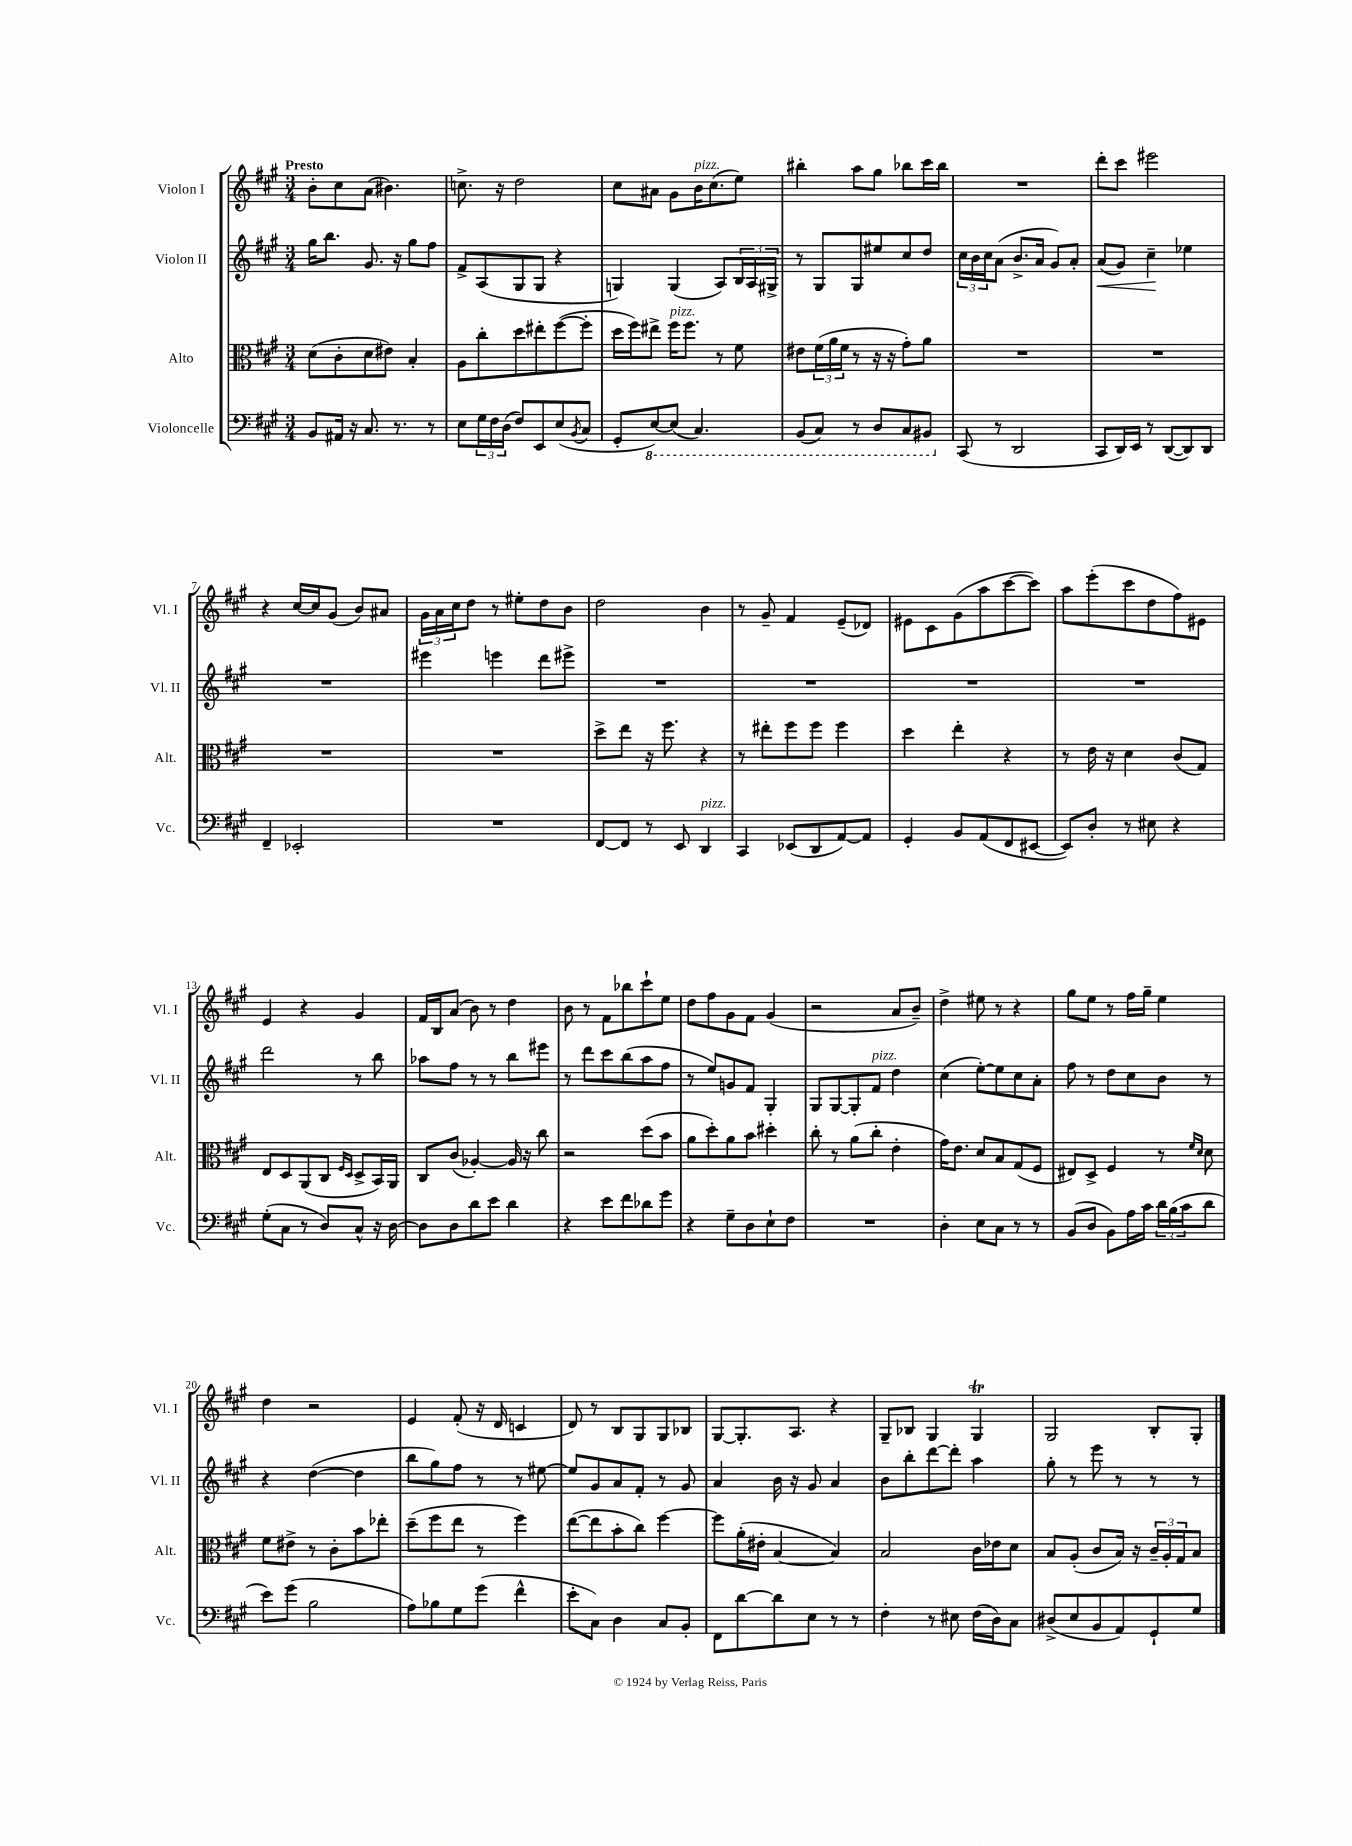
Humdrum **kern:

**kern	**kern	**kern	**kern
*staff4	*staff3	*staff2	*staff1
*clefF4	*clefC3	*clefG2	*clefG2
*k[f#c#g#]	*k[f#c#g#]	*k[f#c#g#]	*k[f#c#g#]
*M3/4	*M3/4	*M3/4	*M3/4
8BB	(8d	16gg#	8b'
.	.	8.bb	.
16AA#	8c#'	.	8cc#
16r	.	.	.
8.C#	8d	8.g#	(8a
.	8e#)	.	4.b#)
8.r	.	16r	.
.	4B'	8gg#	.
8r	.	8ff#	.
=	=	=	=
8E	8A	8f#^	8.cc^
24G#	8cc#'	(8A	.
24F#	.	.	.
.	.	.	16r
(24D	.	.	.
8F#)	8dd	8G#	2dd
8EE	8ee#'	8G#	.
(8E	([8ff#	4r	.
8qBB	.	.	.
8C#	8ff#']	.	.
=	=	=	=
8GG#'	16dd	4G)	8cc#
.	16ff#)	.	.
[8EE)	8ee#^	.	8a#
(8EE]	16ff#	(4G	8g#
.	8.ff#	.	.
4.CC#)	.	.	16b
.	.	.	(8.cc#
.	8r	8A)	.
.	8f#	24B	8ee)
.	.	24A	.
.	.	24G#^	.
=	=	=	=
(8BBB	8e#	8r	4bb#'
8CC#)	(24f#	8G#	.
.	24a	.	.
.	24f#	.	.
8r	8r	8G#	8aa
8DD	16r	8ee#	8gg#
.	16r	.	.
8CC#	8g#')	8cc#	8bb-
8BBB#	8a	8dd	16ccc#
.	.	.	16bb-
=	=	=	=
(8CC#	2.r	24cc#	2.r
.	.	24b	.
.	.	24cc#	.
8r	.	(8a	.
2DD	.	8.b^	.
.	.	16a	.
.	.	8g#)	.
.	.	8a'	.
=	=	=	=
8CC#	2.r	(8a	8ddd'
16DD)	.	8g#)	8ccc#
16EE	.	.	.
8r	.	4cc#~	2eee#
([8DD	.	.	.
8DD])	.	4ee-	.
8DD	.	.	.
=	=	=	=
4FF#~	2.r	2.r	4r
2EE-'	.	.	[16cc#
.	.	.	16cc#]
.	.	.	(8g#
.	.	.	8b)
.	.	.	8a#
=	=	=	=
2.r	2.r	4eee#	24g#
.	.	.	24a
.	.	.	24cc#
.	.	.	8dd
.	.	4eee	8r
.	.	.	8ee#'
.	.	8ddd	8dd
.	.	8eee#^	8b
=	=	=	=
[8FF#	8dd^	2.r	2dd
8FF#]	8ee	.	.
8r	16r	.	.
.	8.ff#	.	.
8EE	.	.	.
4DD	4r	.	4b
=	=	=	=
4CC#	8r	2.r	8r
.	8ee#'	.	8g#~
(8EE-	8ff#	.	4f#
8DD	8ff#	.	.
[8AA)	4ff#	.	(8e~
8AA]	.	.	8d-)
=	=	=	=
4GG#'	4dd	2.r	8e#
.	.	.	8c#
8BB	4ee'	.	(8g#
(8AA	.	.	8aa
8FF#	4r	.	[8ccc#
[8EE#	.	.	8ccc#])
=	=	=	=
8EE#])	8r	2.r	8aa
8D'	16e	.	(8eee'
.	16r	.	.
8r	4d	.	8ccc#
8E#	.	.	8dd
4r	(8c#	.	8ff#)
.	8G#)	.	8e#
=	=	=	=
(8G#'	8E	2ddd	4e
8C#	8D	.	.
8r	(8AA	.	4r
8D)	8C#	.	.
.	16qqF#	.	.
.	16qqD	.	.
8C#^^	8D^	8r	4g#
16r	16BB)	8bb	.
[16D	16AA	.	.
=	=	=	=
8D]	8C#	8aa-	16f#
.	.	.	16B
8D	(8c#	8ff#	(8a
8d	[4A-')	8r	8b)
8e	.	8r	8r
4d	16A-]	8bb	4dd
.	16r	.	.
.	8cc#	8eee#	.
=	=	=	=
4r	2r	8r	8b
.	.	8ddd	8r
8e	.	8ccc#	8f#
8f#	.	(8bb	8bb-
8d-	(8dd	8aa	8ccc#`
8g#	8b	8ff#	8ee
=	=	=	=
4r	8a	8r	8dd
.	8dd')	8ee)	8ff#
8G#~	8a	8g	8g#
8D	8b	8f#	8f#
8E`	4dd#'	4G#'	(4g#
8F#	.	.	.
=	=	=	=
2.r	8cc#'	8G#	2r
.	8r	[8G#	.
.	(8a	8G#']	.
.	8cc#'	8f#	.
.	4e'	4dd	8a
.	.	.	8b~)
=	=	=	=
4D'	16g#)	(4cc#	4dd^
.	8.e	.	.
8E	8d	[8ee')	8ee#
8C#	8B	8ee]	8r
8r	(8G#	8cc#	4r
8r	8F#	8a'	.
=	=	=	=
(8BB	8E#)	8ff#	8gg#
8D	8D^	8r	8ee
8BB)	4F#	8dd	8r
16A	.	8cc#	16ff#
16c#	.	.	16gg#~
24d	8r	8b	4ee
(24B	.	.	.
24c#	.	.	.
.	16qqf#	.	.
.	16qqd	.	.
8d	8d	8r	.
=	=	=	=
8e)	8f#	4r	4dd
(8g#	8e#^	.	.
2B	8r	([4dd	2r
.	8c#'	.	.
.	8b	4dd]	.
.	8ee-'	.	.
=	=	=	=
8A)	(8dd~	8bb	4e
8B-	8ff#	8gg#)	.
8G#	8ee	8ff#	(8f#'
(8g#	8r	8r	16r
.	.	.	16d
4f#^^	4ff#)	8r	4c
.	.	[8ee#	.
=	=	=	=
8e'	([8ee	8ee#]	8d)
8C#)	8ee]	8g#	8r
4D	8b'	8a	8B
.	8cc#)	8f#'	8G#
8C#	[4ff#	8r	8G#
8BB'	.	8g#	8B-
=	=	=	=
8FF#	8ff#]	4a	[8G#
[8d	(16a'	.	8.G#']
.	16e#'	.	.
8d]	[4B	16b	.
.	.	16r	8.A
8E	.	8g#	.
8r	4B])	4a	4r
8r	.	.	.
=	=	=	=
4F#'	2B	8b	8G#~
.	.	8bb'	8B-
8r	.	[8ddd	4G#
8E#	.	8ddd']	.
(16F#	16c#	4aa	4G#
16D)	16e-	.	.
8C#	8d	.	.
=	=	=	=
(8D#^	8B	8gg#'	2G#
8E	(8A'	8r	.
8BB	8c#	8eee	.
8AA)	16B)	8r	.
.	16r	.	.
8GG#`	24c#~	8r	8B'
.	24A'	.	.
.	24G#	.	.
8G#	8B	8r	8G#'
==	==	==	==
*-	*-	*-	*-
